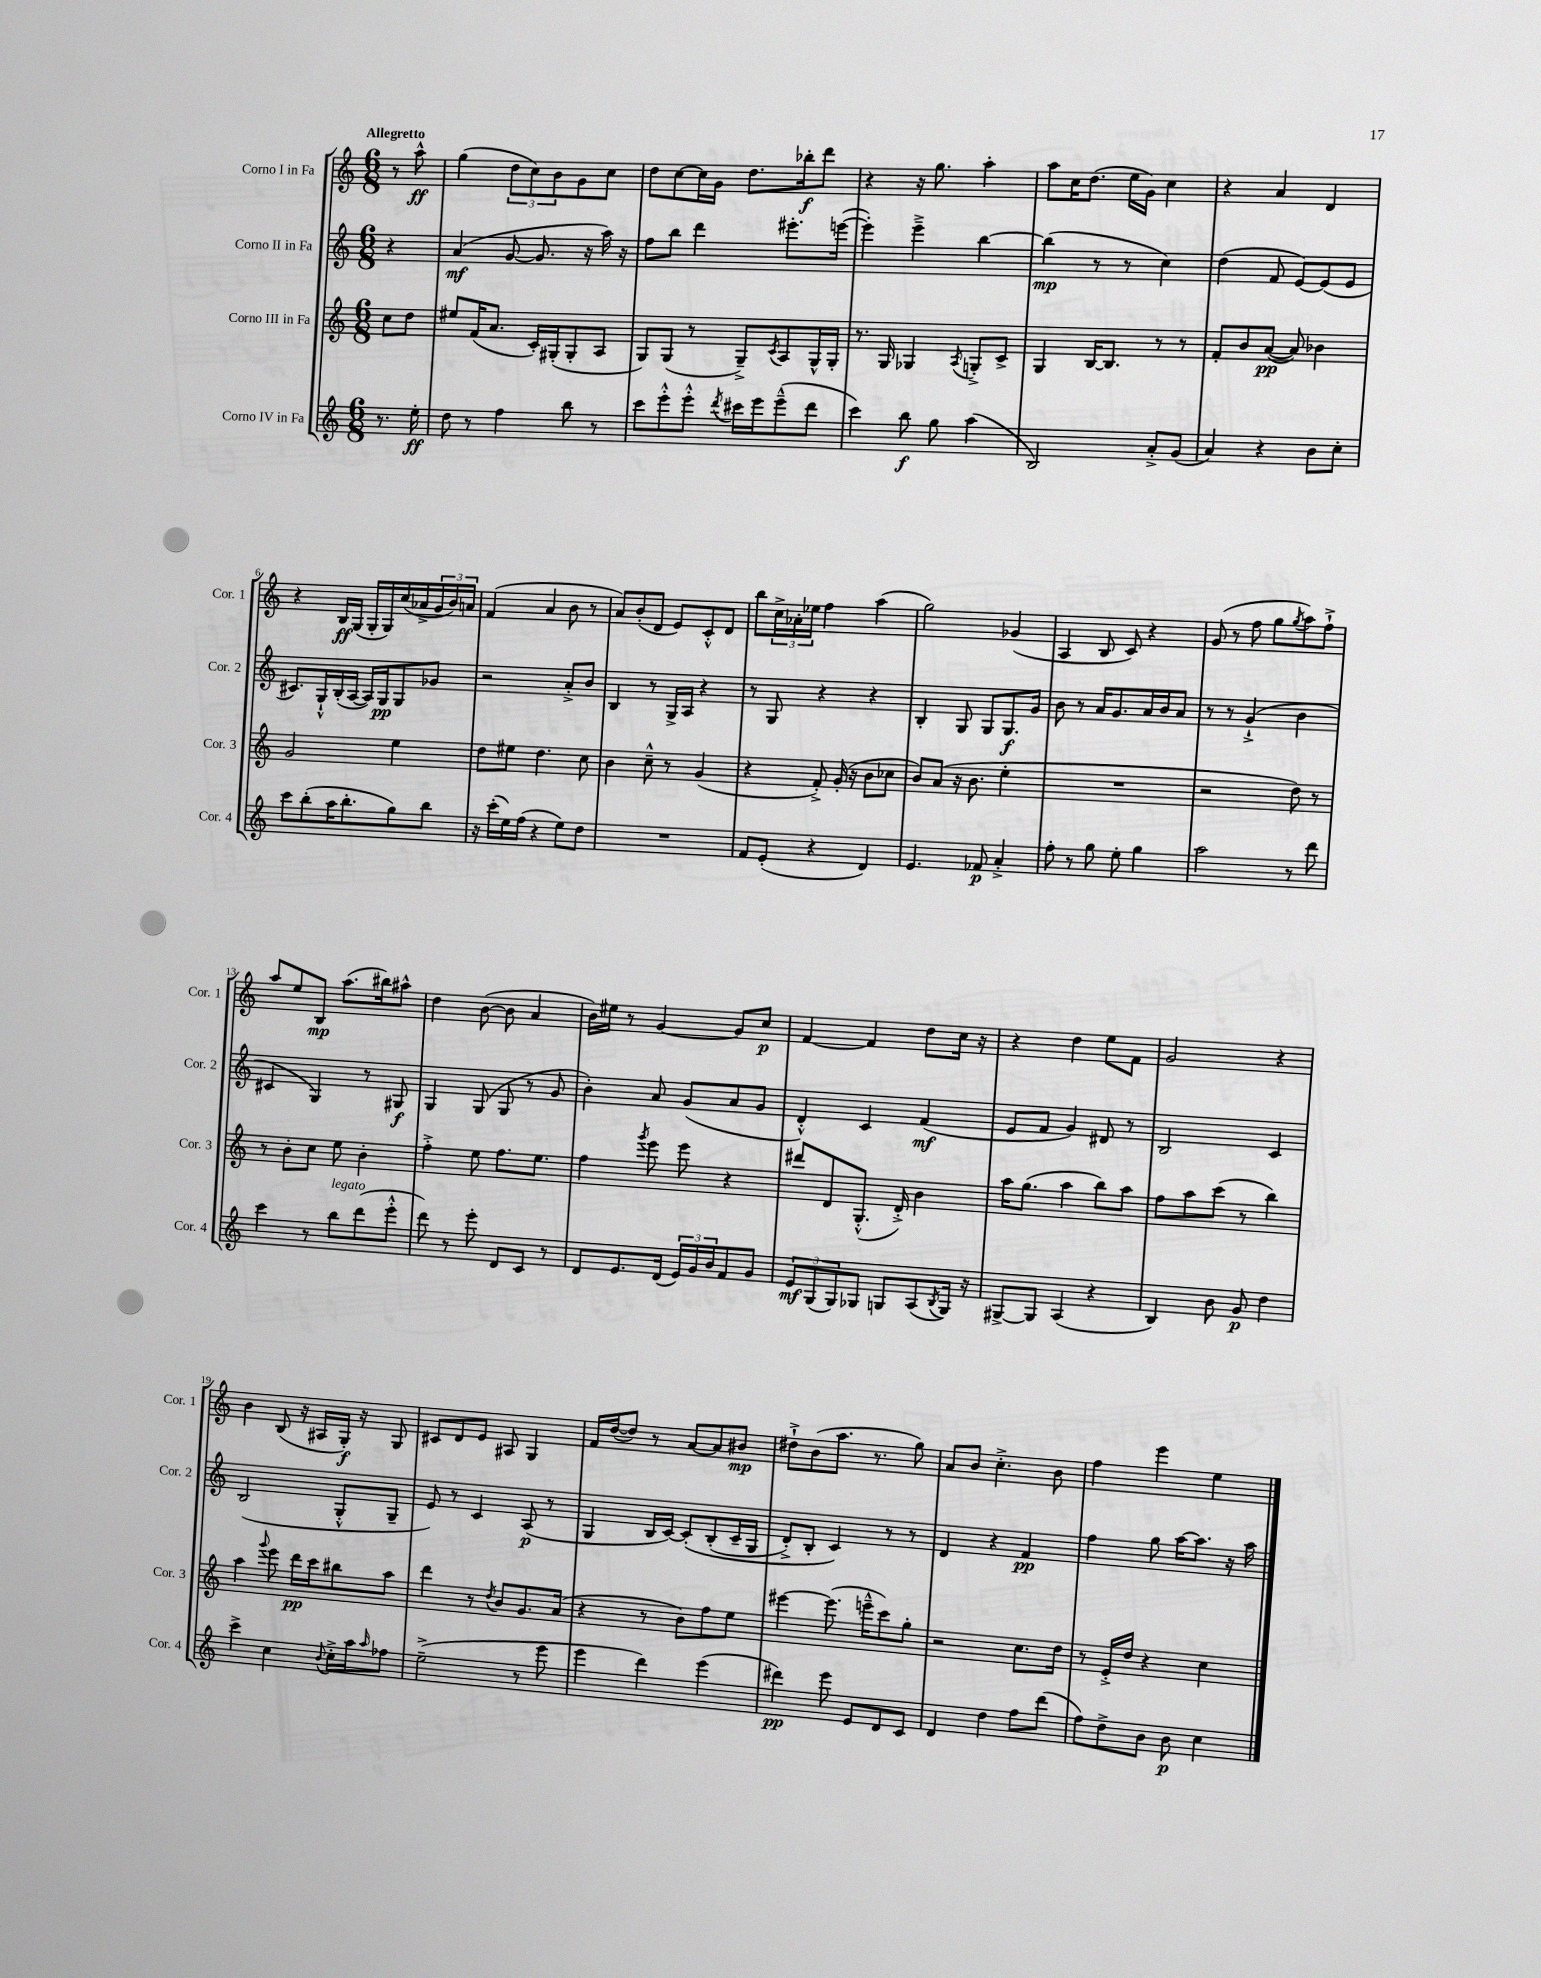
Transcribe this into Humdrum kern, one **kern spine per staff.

**kern	**kern	**kern	**kern
*staff4	*staff3	*staff2	*staff1
*clefG2	*clefG2	*clefG2	*clefG2
*k[]	*k[]	*k[]	*k[]
*M6/8	*M6/8	*M6/8	*M6/8
8.r	8cc	4r	8r
.	8dd	.	8aa^^
16ee'	.	.	.
=	=	=	=
8dd	8ee#	(4a	(4gg
8r	(16f	.	.
.	8.a	.	.
4ff	.	[8g	12dd
.	.	.	12cc)
.	16c')	8.g]	.
.	.	.	12b
.	(16G#'	.	.
8bb	8G#'	.	8g
.	.	16r	.
8r	8A	16aa)	8cc
.	.	16r	.
=	=	=	=
8ccc	8G)	8ff	8dd
8eee'^^	(8G	8bb	[8cc
8eee'^^	8r	4ddd	16cc]
.	.	.	16g
8qddd	.	.	.
16ccc#	8G~^)	.	8.dd
16eee	.	.	.
.	8qc	.	.
(8eee~^^	8A	8.eee#'	.
.	.	.	16bb-'
8ddd	16G^^	.	8ddd
.	16G'	([16eee	.
=	=	=	=
4ccc)	8.r	4eee'])	4r
.	16G	.	.
8bb	4G-	4eee~^	16r
.	.	.	8.gg
8gg	.	.	.
.	8qA	.	.
(4aa	8G'^	[4bb	4aa'
.	8c^	.	.
=	=	=	=
2B)	4G	(4bb]	8aa
.	.	.	16cc
.	.	.	(8.dd
.	[16B	8r	.
.	8.B]	.	.
.	.	8r	16ee
.	.	.	16g)
8a'^	8r	4cc)	4cc
(8g	8r	.	.
=	=	=	=
4a)	8f'	(4dd	4r
.	8b	.	.
4r	([8a	8f	4a
.	8a])	[8e)	.
8b	4b-	(8e]	4d
8cc'	.	8e	.
=	=	=	=
8ccc	2g	8.c#)	4r
(8bb'	.	.	.
.	.	16G`^^	.
16aa	.	(16B'	16B
8.bb'	.	[16A	(16G
.	.	16A])	16G'
.	.	16G	16G)
8gg)	4ee	8G	(16cc
.	.	.	16a-^
8bb	.	8g-	24g
.	.	.	24b)
.	.	.	24a
=	=	=	=
16r	8dd	2r	(4f
(16ccc'	.	.	.
16ee)	8ee#	.	.
(16ff	.	.	.
4r	4.dd	.	4a
8ee)	.	8a'^	8b
8dd	8cc	8b	8r
=	=	=	=
2.r	4b	4B	8a)
.	.	.	(8b'
.	8cc~^^	8r	8d
.	8r	16G^	8e)
.	.	16A	.
.	(4g	4r	8c'^^
.	.	.	8d
=	=	=	=
8f	4r	8r	8bb
(8e'	.	8G	24cc^
.	.	.	24a-'
.	.	.	24ee-
4r	8f'^)	4r	4ff
.	(16g'	.	.
.	16r	.	.
4d)	8b	4r	(4aa
.	8cc-	.	.
=	=	=	=
4.e	8b)	4B'	2gg)
.	(8a	.	.
.	16r	8G	.
.	8.b	.	.
8f-	.	8G	.
4a'^	4ee'	8.G	(4g-
.	.	16g	.
=	=	=	=
8ff'	2.r	8b	4A
8r	.	8r	.
8gg	.	16a	8B
.	.	8.g	.
8ee'	.	.	8c)
4gg	.	16a	4r
.	.	16b	.
.	.	8a	.
=	=	=	=
2aa	2r	8r	(8g
.	.	8r	8r
.	.	(4g`^	8ff
.	.	.	8gg
.	.	.	8qgg
8r	8dd)	4b	8aa)
8ddd	8r	.	8ff`^
=	=	=	=
4ccc	8r	4c#	8aa
.	8b'	.	8ee
8r	8cc	4G)	8B
8bb	8ee	.	(8.aa
(8ddd	4b'	8r	.
.	.	.	16bb#)
8eee'^^	.	8G#	8aa#^^
=	=	=	=
8ddd)	4ff'^	4G	4dd
8r	.	.	.
8eee'	8ee	(8G	([8b
8d	8.ff	8G	8b]
8c	.	8r	4a
.	8.ee	.	.
8r	.	8g	.
=	=	=	=
8d	4ff	4b')	16b)
.	.	.	16ee#
8.e	.	.	8r
.	8qggg	.	.
.	8eee	8a	[4g
(16d	.	.	.
24e)	8eee	(8g	.
24g	.	.	.
24b	.	.	.
8f	4r	8a	8g]
8g	.	8g	8cc
=	=	=	=
12e	8ddd#	4d'^^)	[4f
(12G	.	.	.
.	8d	.	.
12G)	.	.	.
8G-	(8.G'^^	4c	4f]
8G	.	.	.
.	16d'^)	.	.
(8A	4b	(4f	8dd
8qB	.	.	.
16G)	.	.	16cc
16r	.	.	16r
=	=	=	=
[8G#^	16aa	8e	4r
.	(8.gg	.	.
8G#]	.	8f	.
(4A	4aa	4g)	4dd
4r	8bb)	8d#	8ee
.	8aa	8r	8f
=	=	=	=
4B)	8ff	2B	2g
.	8aa	.	.
8b	(8ccc	.	.
8g	8r	.	.
4dd	4bb)	4c	4r
=	=	=	=
4ccc^	4aa	(2B	4b
.	8qqggg	.	.
4cc	8eee	.	(8B
.	16ddd	.	16r
.	16ccc	.	16A#
8qqb	.	.	.
16cc'^	8bb#	8G'^^	16G')
16aa	.	.	16r
16qqaa	.	.	.
8ff-	8aa	8G~	8G
=	=	=	=
(2ee~^	4ddd	8e)	8c#
.	.	8r	8d
.	8r	4c	8e
.	8qdd	.	.
.	8b	.	8A#
8r	8.g	(8A	4G
8eee	.	8r	.
.	(16a	.	.
=	=	=	=
4eee	4r	4G	16f
.	.	.	([16dd
.	.	.	8dd])
4ddd)	8r	16B	8r
.	.	[16c)	.
.	8b)	&(8c']	[8a
(4eee	8ff	(8B'	8a]
.	8ee	16c~	8b#
.	.	16G	.
=	=	=	=
4ddd#)	[4eee#	8d'^)	8dd#`^
.	.	8B'	(8b
8eee	(8.eee#]	4c&)	8.aa
8e	.	.	.
.	16eee~^^	.	8.r
8d	8ccc)	8r	.
8c	8gg'	8r	8gg)
=	=	=	=
4d	2r	4d	8a
.	.	.	8b
4dd	.	4r	4.cc'^
8ff	8.cc	4f	.
(8ddd	.	.	8b
.	16dd	.	.
=	=	=	=
8ff)	8r	4ff	4ff
8dd^	16e'^	.	.
.	16dd	.	.
8b	4r	8gg	4eee
8b	.	[16aa	.
.	.	8.aa]	.
4cc	4cc	.	4ee
.	.	16r	.
.	.	16aa	.
==	==	==	==
*-	*-	*-	*-
